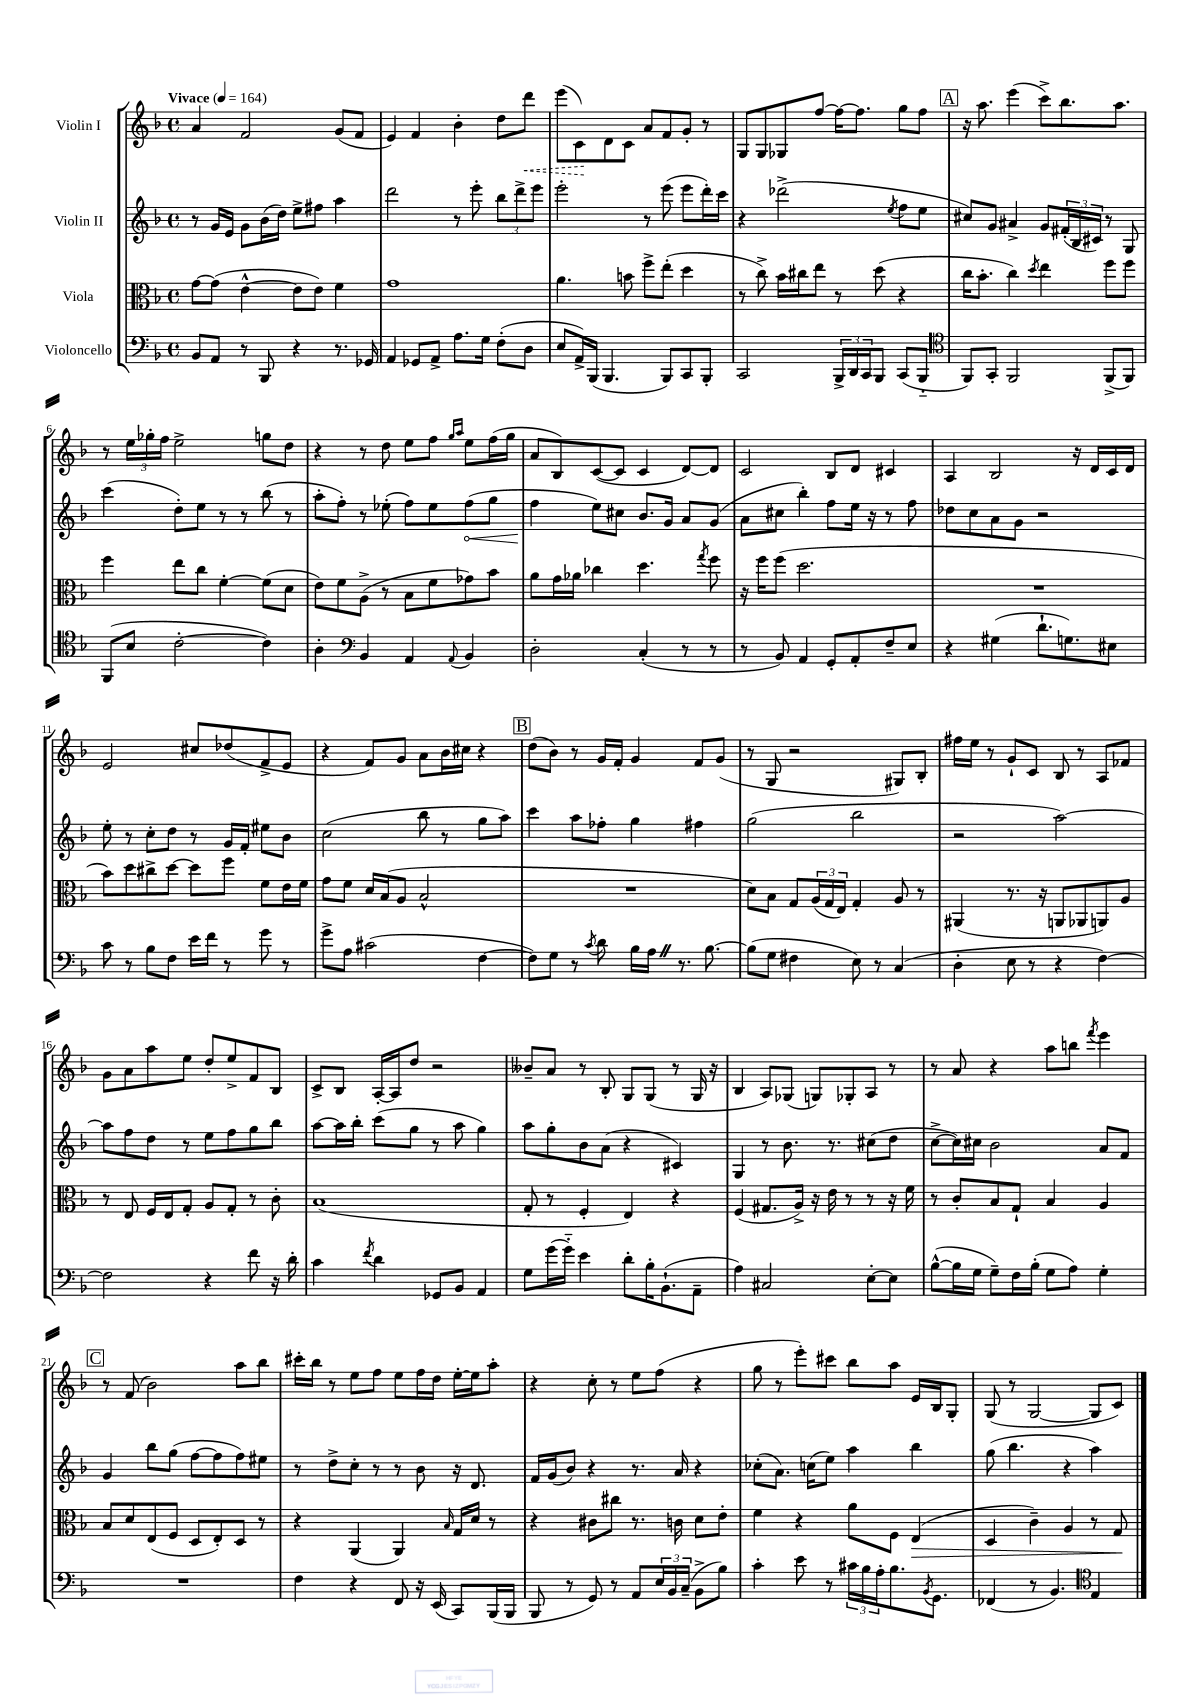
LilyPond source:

<<
\new StaffGroup <<
\new Staff = "s0" \with { instrumentName = "Violin I" } {
    \clef treble \key f \major \defaultTimeSignature \time 4/4 \tempo "Vivace" 4 = 164
    a'4 f'2 g'8( f'8 |
    e'4) f'4 bes'4-. d''8 \once \override Hairpin.style = #'dashed-line d'''8\< |
    e'''8( c'8\!) d'8 c'8 a'8 f'8 g'8-. r8 |
    g8 g8 ges8 f''8~ f''16~ f''8. g''8 f''8 |
    \mark \markup { \box "A" } r16 a''8. e'''4( c'''8->) bes''8. a''8. |
    r8 \tuplet 3/2 { e''16 ges''16-. f''16 } e''2-> g''8 d''8 |
    r4 r8 d''8 e''8 f''8 \grace { g''16 a''16 } e''8 f''16( g''16 |
    a'8 bes8) c'8~( c'8 c'4 d'8~) d'8 |
    c'2 bes8 d'8 cis'4 |
    a4 bes2 r16 d'16 c'16 d'16 |
    e'2 cis''8 des''8( f'8-> e'8 |
    r4 f'8) g'8 a'8 bes'16 cis''16 r4 |
    \mark \markup { \box "B" } d''8( bes'8) r8 g'16 f'16-. g'4 f'8 g'8( |
    r8 g8 r2 gis8) bes8-. |
    fis''16 e''16 r8 g'8-! c'8 bes8 r8 a8 fes'8 |
    g'8 a'8 a''8 e''8 d''8-. e''8-> f'8 bes8 |
    c'8-> bes8 a16~-. a16 d''8 r2 |
    beses'8-- a'8 r8 bes8-. g8 g8( r8 g16 r16 |
    bes4 a8) ges8( g8) ges8-. a8 r8 |
    r8 a'8 r4 a''8 b''8 \acciaccatura { f'''8 } e'''4 |
    \mark \markup { \box "C" } r8 f'8( bes'2) a''8 bes''8 |
    cis'''16-. bes''16 r8 e''8 f''8 e''8 f''16 d''16 e''16~-. e''16 a''8-. |
    r4 c''8-. r8 e''8 f''8( r4 |
    g''8 r8 e'''8-.) cis'''8 bes''8 a''8 e'16 bes16 g8-. |
    g8( r8 g2~ g8 c'8) \bar "|." |
}
\new Staff = "s1" \with { instrumentName = "Violin II" } {
    \clef treble \key f \major \defaultTimeSignature \time 4/4
    r8 g'16 e'16 g'8 bes'16( d''16) e''8-> fis''8 a''4 |
    d'''2 r8 e'''8-. \tuplet 3/2 { bes''8 d'''8-> e'''8 } |
    e'''2-. r8 e'''8( e'''8 d'''16-.) c'''16 |
    r4 des'''2->( \acciaccatura { e''8 } f''8 e''8 |
    \mark \markup { \box "A" } cis''8) g'8 ais'4-> g'8 \tuplet 3/2 { fis'16-.( bes16 cis'16) } r8 g8 |
    c'''4( d''8-.) e''8 r8 r8 bes''8( r8 |
    a''8-. f''8-.) r8 ees''8-.( f''8) ees''8 \once \override Hairpin.circled-tip = ##t f''8\<( g''8 |
    f''4\! e''8) cis''8 bes'8. g'16 a'8 g'8( |
    a'8 cis''8 bes''4-.) f''8 e''16 r16 r8 f''8 |
    des''8 c''8 a'8 g'8 r2 |
    e''8-. r8 c''8-. d''8 r8 g'16 f'16-. eis''8 bes'8 |
    c''2( bes''8 r8 g''8 a''8) |
    \mark \markup { \box "B" } c'''4 a''8 fes''8-. g''4 fis''4 |
    g''2( bes''2 |
    r2 a''2~) |
    a''8 f''8 d''8 r8 e''8 f''8 g''8 bes''8 |
    a''8~ a''16 bes''16-. c'''8( g''8 r8 a''8 g''4) |
    a''8 g''8-. bes'8 a'8( r4 cis'4) |
    g4 r8 bes'8. r8. cis''8( d''8 |
    c''8~-> c''16) cis''16 bes'2 a'8 f'8 |
    \mark \markup { \box "C" } g'4 bes''8 g''8( f''8~ f''8 f''8) eis''8 |
    r8 d''8-> c''8-. r8 r8 bes'8 r16 d'8. |
    f'16 g'16( bes'8) r4 r8. a'16 r4 |
    ces''8-.( a'8.) c''16( e''8) a''4 bes''4 |
    g''8( bes''4. r4 a''4) \bar "|." |
}
\new Staff = "s2" \with { instrumentName = "Viola" } {
    \clef alto \key f \major \defaultTimeSignature \time 4/4
    g'8~ g'8( e'4~-^ e'8 e'8) f'4 |
    g'1 |
    a'4. b'8 f''8-> e''8-.( d''4 |
    r8 c''8->) bes'16 cis''16 e''8 r8 d''8( r4 |
    \mark \markup { \box "A" } c''16 bes'8.-. c''4) \acciaccatura { d''8 } e''4 f''8 f''8 |
    f''4 e''8 c''8 f'4~-. f'8( d'8 |
    e'8) f'8 a8->( r8 bes8 f'8 ges'8) bes'8 |
    a'8 g'16 aes'16 ces''4 d''4. \acciaccatura { g''8 } f''8 |
    r16 f''16 f''8( d''2. |
    R1 |
    bes'8) d''8 cis''8-> d''8~ d''8 f''8 f'8 e'16 f'16 |
    g'8 f'8 d'16 bes16( a8 bes2-^ |
    \mark \markup { \box "B" } R1 |
    d'8) bes8 g8 \tuplet 3/2 { a16( g16 e16) } g4-. a8 r8 |
    ais,4( r8. r16 a,8 aes,8 a,8) a8 |
    r8 e8 f16 e16 g8-. a8 g8-. r8 c'8-. |
    bes1( |
    g8-. r8 f4-. e4) r4 |
    f4( gis8. a16->) r16 e'16 r8 r8 r16 f'16 |
    r8 c'8-. bes8 g8-! bes4 a4 |
    \mark \markup { \box "C" } bes8 d'8 e8( f8 d8 e8-.) d8 r8 |
    r4 a,4( a,4) \grace { bes16 } g16 d'16 r8 |
    r4 cis'8 cis''8 r8. c'16 d'8 e'8-. |
    f'4 r4 a'8 f8 e4\>( |
    d4 c'4--) a4 r8 g8\! \bar "|." |
}
\new Staff = "s3" \with { instrumentName = "Violoncello" } {
    \clef bass \key f \major \defaultTimeSignature \time 4/4
    bes,8 a,8 r8 bes,,8 r4 r8. ges,16 |
    a,4 ges,8 a,8-> a8. g16 f8-.( d8 |
    e8 a,16->) bes,,16( bes,,4. bes,,8) c,8 bes,,8-. |
    c,2 \tuplet 3/2 { bes,,16-> d,16 c,16 } bes,,8 c,8( bes,,8-_ |
    \mark \markup { \box "A" } \clef tenor f,8) g,8-. f,2 f,8->( f,8) |
    f,8( bes8 c'2~-. c'4) |
    a4-. \clef bass bes,4 a,4 \appoggiatura { a,8 } bes,4 |
    d2-. c4-.( r8 r8 |
    r8 bes,8) a,4 g,8-. a,8-. f8-- e8 |
    r4 gis4( d'8.-! g8.) eis8 |
    c'8 r8 bes8 f8 e'16 f'16 r8 g'8 r8 |
    g'8-> a8 cis'2( f4~ |
    \mark \markup { \box "B" } f8) g8 r8 \acciaccatura { c'8 } d'8 bes16 a16 \once \override BreathingSign.text = \markup { \musicglyph "scripts.caesura.straight" } \breathe r8. bes8.~ |
    bes8( g8 fis4 e8) r8 c4( |
    d4-. e8 r8 r4 f4~) |
    f2 r4 f'8 r16 d'16-. |
    c'4 \acciaccatura { f'8 } d'4 ges,8 bes,8 a,4 |
    g8 g'16( g'16-_) e'4 d'8-. bes16-. bes,8.-!( a,8-- |
    a4) cis2 e8~-. e8 |
    bes8~-^( bes16 g16 g8--) f16 bes16-.( g8 a8) g4-. |
    \mark \markup { \box "C" } R1 |
    f4 r4 f,8 r16 e,16( c,8) bes,,16( bes,,16 |
    bes,,8 r8 g,8) r8 a,8 \tuplet 3/2 { e16 bes,16 c16--( } bes,8-> bes8) |
    c'4-. e'8 r8 \tuplet 3/2 { cis'16 bes16 a16-. } bes8. \acciaccatura { bes,8 } g,8. |
    fes,4( r8 bes,4.) \clef tenor e4 \bar "|." |
}
>>
>>
